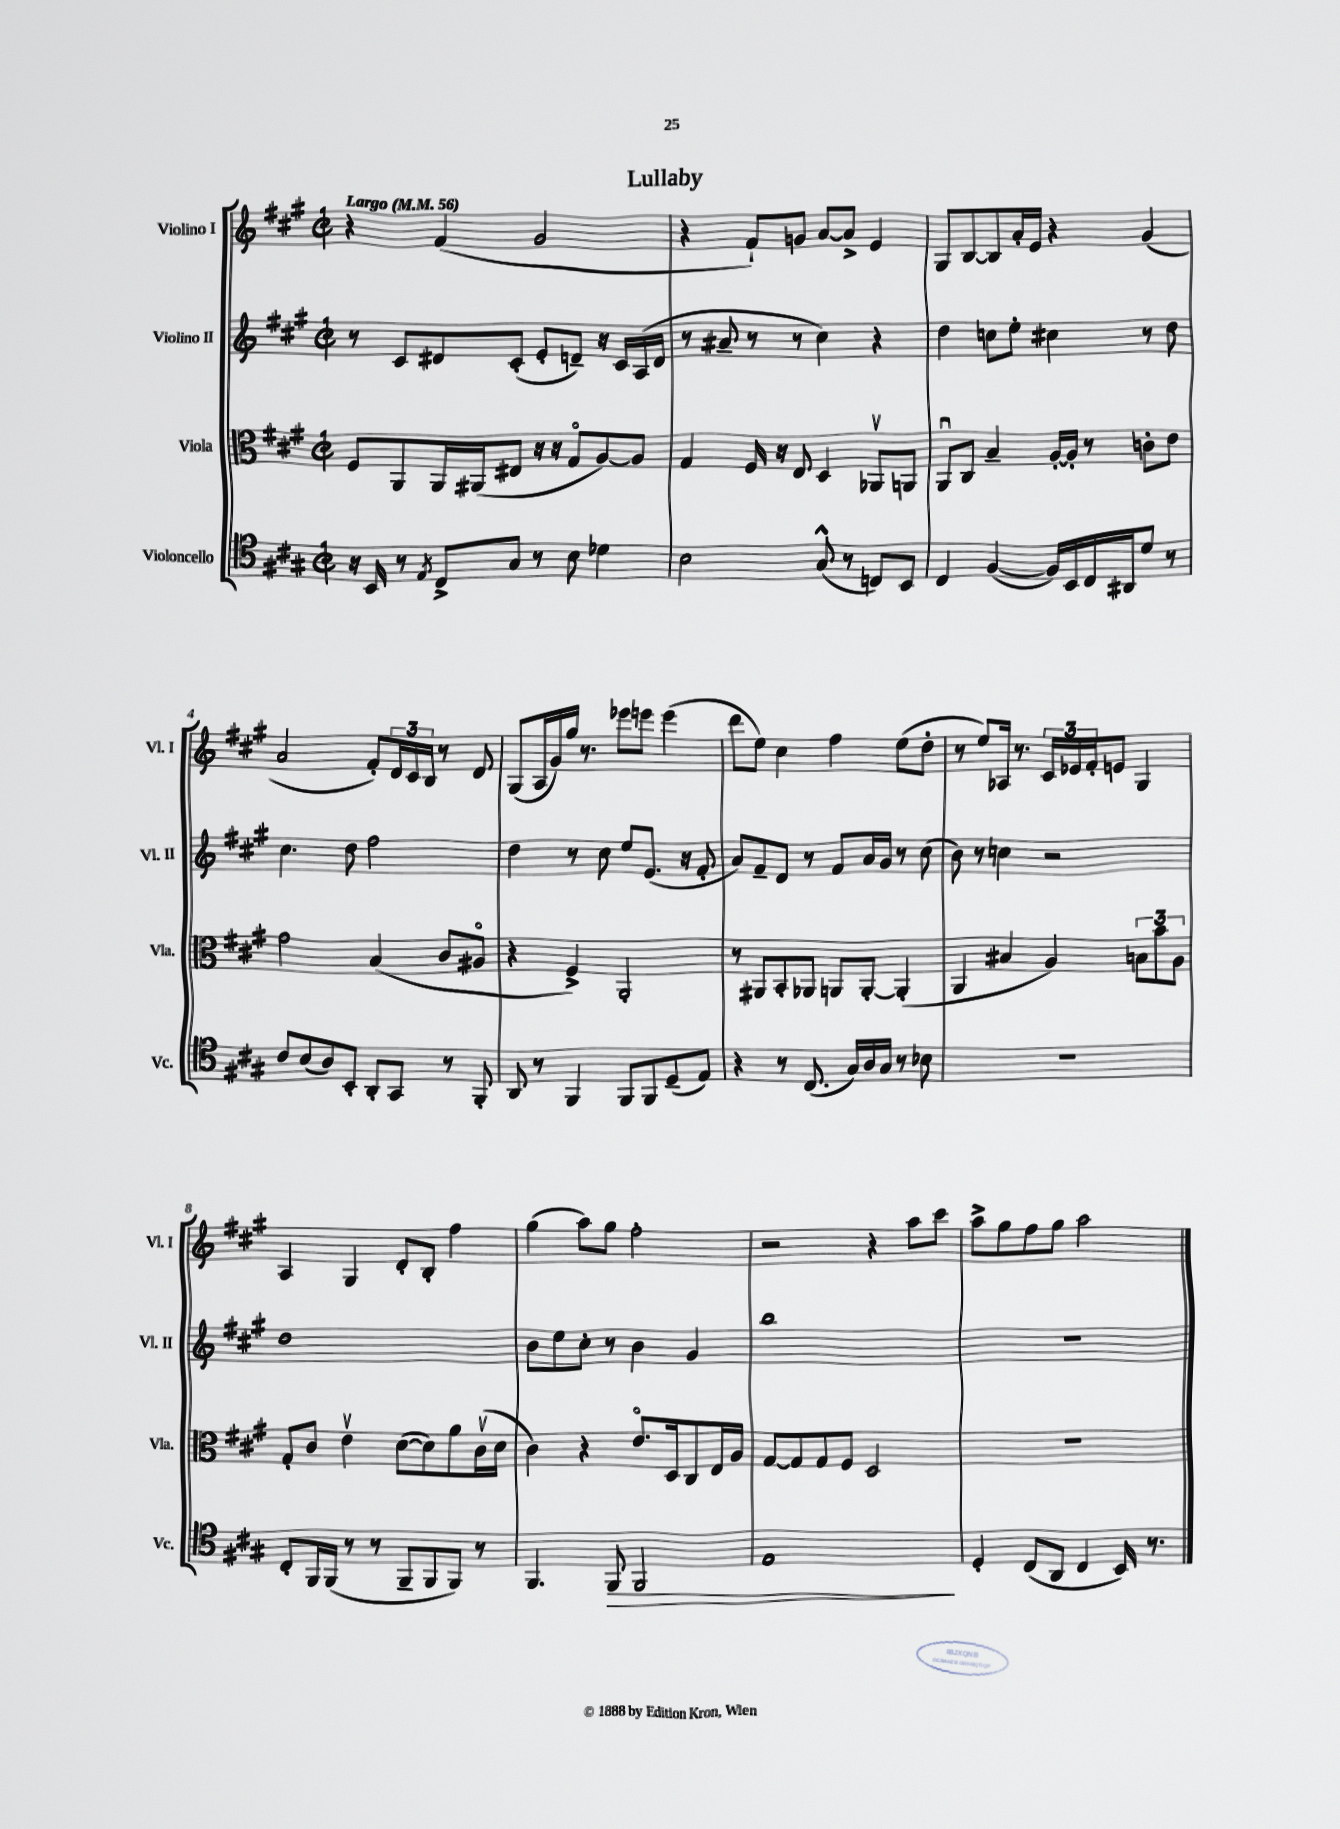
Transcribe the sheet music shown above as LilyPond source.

\header { title = "Lullaby" }
<<
\new StaffGroup <<
\new Staff = "s0" \with { instrumentName = "Violino I" shortInstrumentName = "Vl. I" } {
    \clef treble \key a \major \defaultTimeSignature \time 2/2 \tempo "Largo" 4 = 56
    r4 fis'4( gis'2 |
    r4 fis'8-!) g'8 a'8~ a'8-> e'4 |
    gis8 b8~ b8 a'16-. e'16 r4 gis'4( |
    a'2 fis'8-.) \tuplet 3/2 { d'16 cis'16 b16 } r8 d'8 |
    gis8( a16 gis'16) gis''16 r8. ees'''8 e'''8 e'''4( |
    d'''8 e''8) cis''4 fis''4 e''8( d''8-. |
    r8 e''8) aes16 r8. \tuplet 3/2 { cis'16 ees'16 fis'16-. } e'8 gis4 |
    a4 gis4 d'8-. b8-. fis''4 |
    gis''4( a''8) gis''8 fis''2-. |
    r2 r4 a''8 cis'''8 |
    a''8-> gis''8 fis''8 gis''8 a''2 \bar "|." |
}
\new Staff = "s1" \with { instrumentName = "Violino II" shortInstrumentName = "Vl. II" } {
    \clef treble \key a \major \defaultTimeSignature \time 2/2
    r8 cis'8 dis'8 cis'8-.( e'8-. d'8--) r16 cis'16 a16( d'16 |
    r8 ais'8-- r8 r8 cis''4) r4 |
    d''4 c''8 e''8-. cis''4 r8 d''8 |
    cis''4. d''8 fis''2 |
    d''4 r8 cis''8 e''8 e'8.( r16 fis'8-. |
    a'8) fis'8-- d'8 r8 fis'8 a'16 gis'16 r8 cis''8( |
    b'8) r8 c''4 r2 |
    d''1 |
    b'8 e''8 cis''8-. r8 b'4 gis'4 |
    b''1 |
    r1 \bar "|." |
}
\new Staff = "s2" \with { instrumentName = "Viola" shortInstrumentName = "Vla." } {
    \clef alto \key a \major \defaultTimeSignature \time 2/2
    fis8 a,8 a,16 ais,16( eis8 r16 r16 gis8\flageolet a8~) a8 |
    gis4 fis16 r16 e8 d4 aes,8\upbow a,8 |
    a,8\downbow cis8 b4-- a16~-. a16-. r8 c'8-. e'8 |
    gis'2 b4( cis'8 ais8\flageolet |
    r4 fis4->) a,2-. |
    r8 ais,8 b,8-. aes,8 a,8 a,8~-. a,4-.( |
    a,4 bis4 a4) \tuplet 3/2 { b8 b'8 a8 } |
    gis8-. cis'8 e'4\upbow d'8~( d'8) a'8 cis'16\upbow( d'16 |
    cis'4) r4 e'8.\flageolet d16 cis8 e16 a16 |
    gis8~ gis8 gis8 fis8 d2 |
    r1 \bar "|." |
}
\new Staff = "s3" \with { instrumentName = "Violoncello" shortInstrumentName = "Vc." } {
    \clef tenor \key a \major \defaultTimeSignature \time 2/2
    r16 b,16 r8 \acciaccatura { e8 } cis8-> gis8 r8 b8 des'4 |
    b2 gis8-^( r8 c8) b,8 |
    cis4 fis4~( fis16) b,16 cis16 ais,16 d'8 r8 |
    cis'8 b8( a8) b,8-. a,8-. gis,8 r8 fis,8-. |
    a,8 r8 fis,4 fis,8 fis,8 d8--( e8) |
    r4 r8 cis8.( gis16) a16 gis16 r8 bes8 |
    R1 |
    cis8-. fis,16 fis,16( r8 r8 fis,8-- fis,8 fis,8) r8 |
    fis,4. fis,8\> fis,2 |
    e1\! |
    d4-. cis8( a,8 cis4 b,16) r8. \bar "|." |
}
>>
>>
